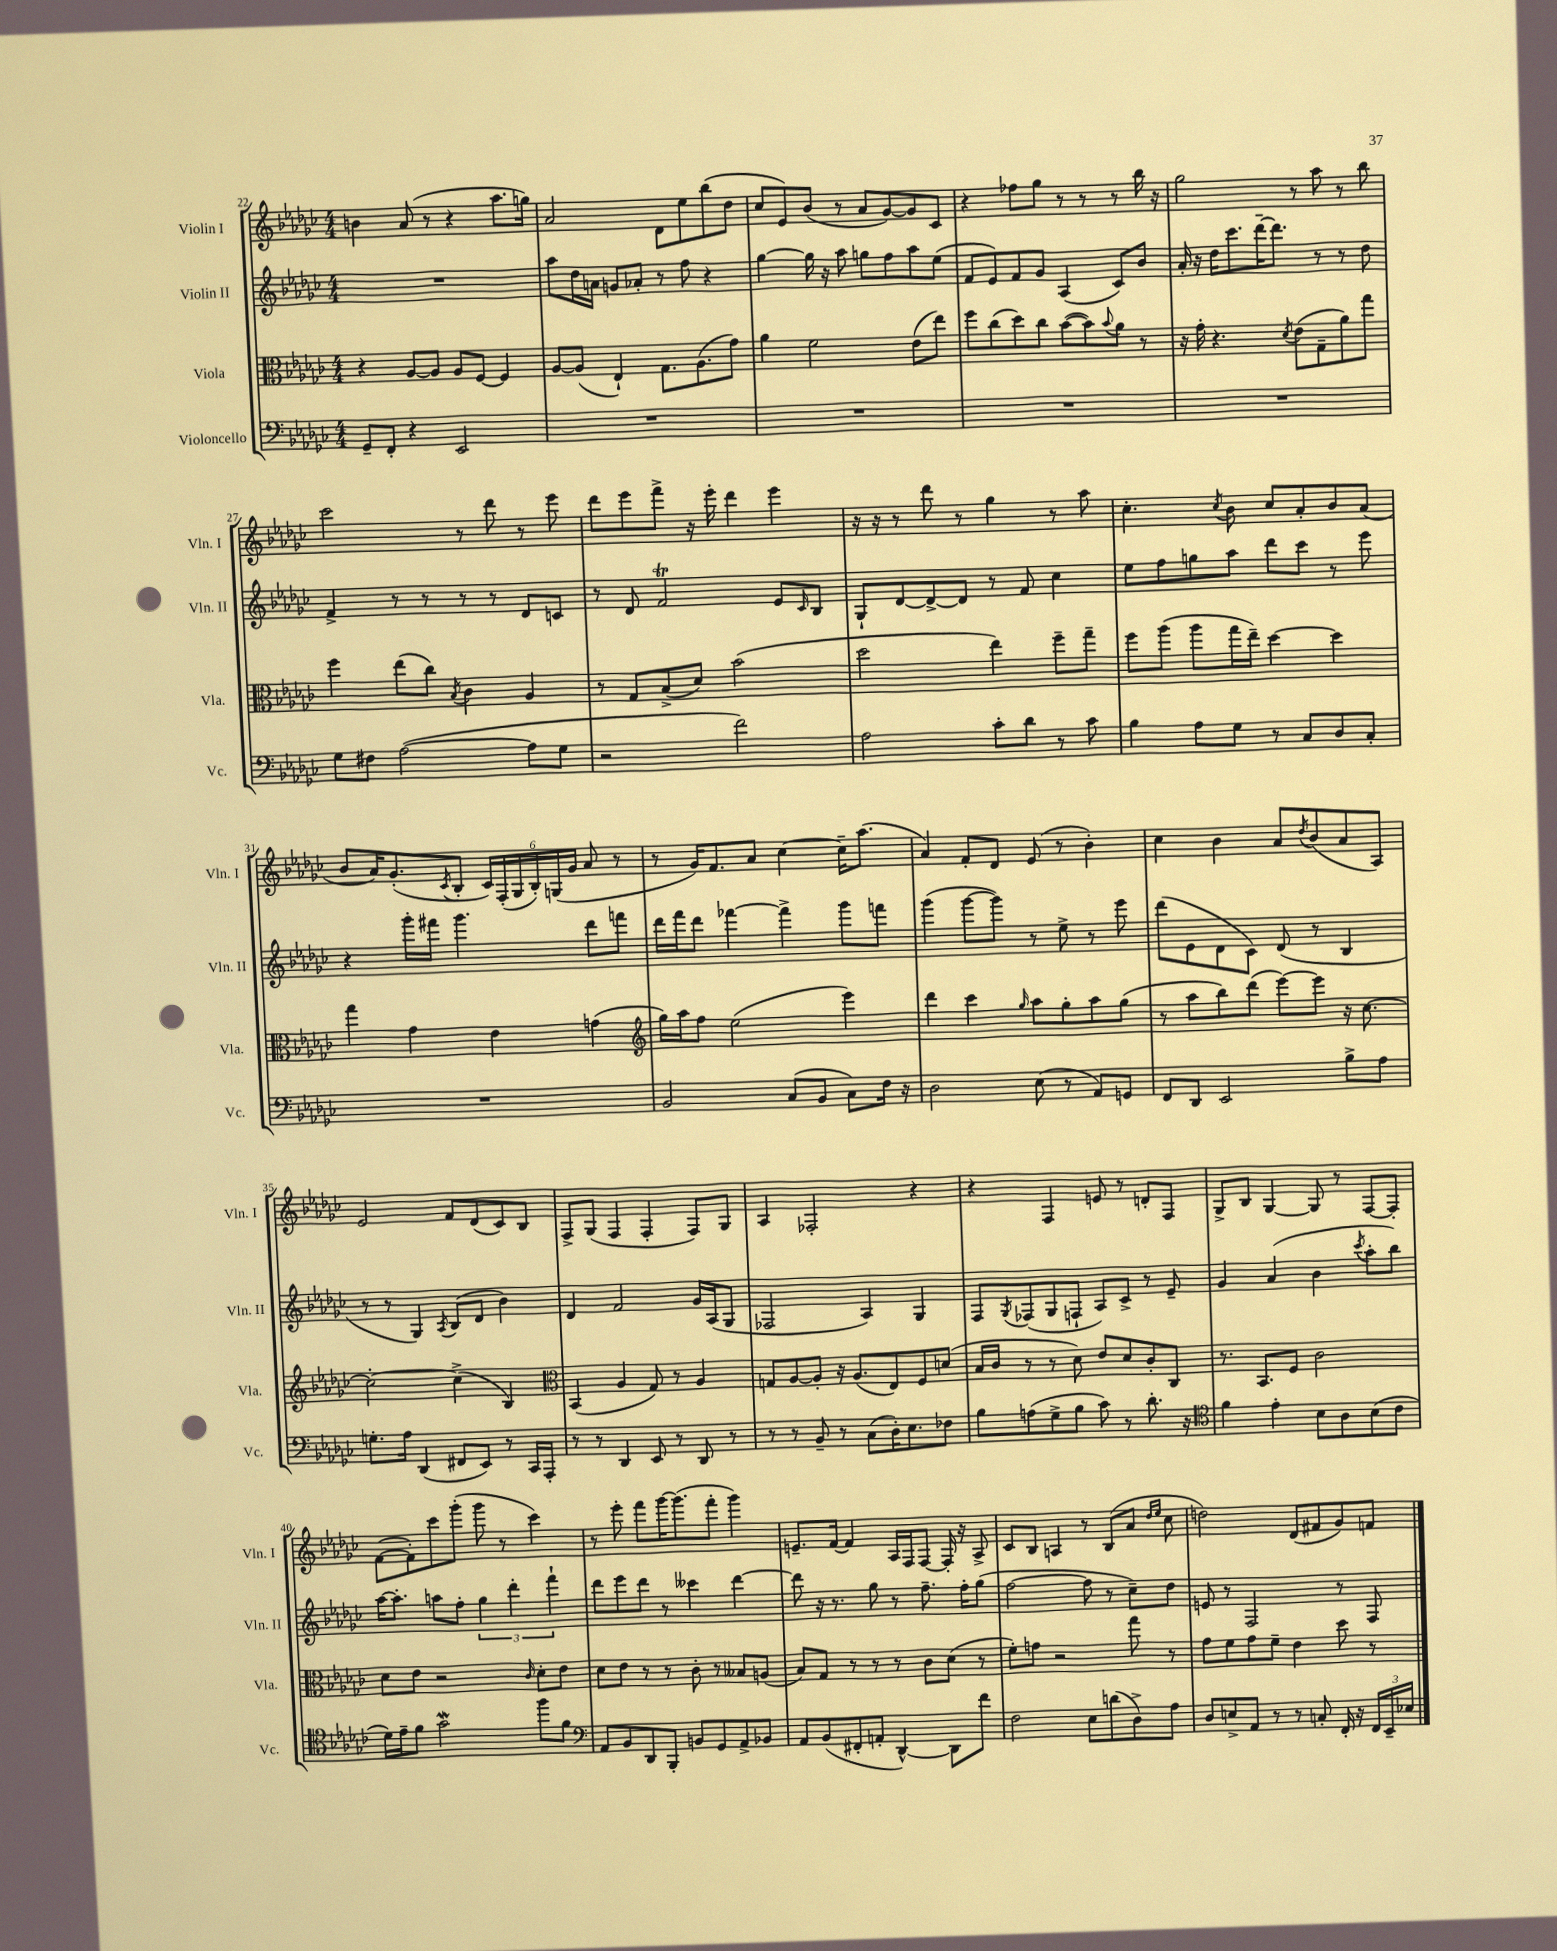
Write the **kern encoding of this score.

**kern	**kern	**kern	**kern
*staff4	*staff3	*staff2	*staff1
*clefF4	*clefC3	*clefG2	*clefG2
*k[b-e-a-d-g-c-]	*k[b-e-a-d-g-c-]	*k[b-e-a-d-g-c-]	*k[b-e-a-d-g-c-]
*M4/4	*M4/4	*M4/4	*M4/4
8GG-~/L	4r	1r	4b\
8FF'/J	.	.	.
4r	[8A-/L	.	(8a-/
.	8A-/]J	.	8r
2EE-/	8A-/L	.	4r
.	[8F/J	.	.
.	4F/]	.	8.aa-\L
.	.	.	16gg\Jk)
=	=	=	=
1r	[8A-/L	8aa-\L	2a-/
.	(8A-/]J	16dd-\L	.
.	.	16a\JJ	.
.	4E-`/)	8g/L	.
.	.	8a-'/J	.
.	8.G-\L	8r	8d-\L
.	.	8ff\	8ee-\
.	(8.A-\	.	.
.	.	4r	(8bb-\
.	8g-\J)	.	8dd-\J
=	=	=	=
1r	4a-\	[4gg-\	8cc-/L
.	.	.	8e-/)
.	2f\	16gg-\]	(8b-/J
.	.	16r	.
.	.	8aa-\	8r
.	.	8gg\L	8a-/L
.	.	8ff\	[8g-/)
.	(8e-\L	8aa-\	8g-/]
.	8ee-\J)	(8ee-\J	8c-/J
=	=	=	=
1r	8ff\L	8f/L	4r
.	(8cc-\	8e-/)	.
.	8dd-\)	8f/	8ff-\L
.	8cc-\J	8g-/J	8gg-\J
.	([8b-\L	(4A-/	8r
.	8b-\])	.	8r
.	8qqb-/	.	.
.	8a-\J	8c-/L)	8r
.	8r	8b-/J	16bb-\
.	.	.	16r
=	=	=	=
1r	16r	16a-'/	2gg-\
.	16g-'\	16r	.
.	4.r	16dd-\LK	.
.	.	8.ccc-\	.
.	.	[16ddd-~\K	.
.	.	8.ddd-\]J	.
.	8qd-/	.	.
.	(8e-\L	.	8r
.	8G-~\	8r	8aa-\
.	8a-\)	8r	8r
.	8gg-\J	8dd-\	8bb-\
=	=	=	=
8G-\L	4ff\	4f^/	2ccc-\
8F#\J	.	.	.
([2A-\	(8ee-\L	8r	.
.	8cc-\J)	8r	.
.	8qB-/	.	.
.	4c-\	8r	8r
.	.	8r	8ddd-\
8A-\]L	4A-/	8d-/L	8r
8G-\J	.	8c/J	8eee-\
=	=	=	=
2r	8r	8r	8ddd-\L
.	8G-/L	8d-/	8eee-\
.	(8B-^/	2f/	8fff^\J
.	8d-/J)	.	16r
.	.	.	16eee-'\
2f\)	(2b-\	.	4ddd-\
.	.	8e-/L	4eee-\
.	.	16qqc-/	.
.	.	8B-/J	.
=	=	=	=
2A-\	2dd-\	8G-`/L	16r
.	.	.	16r
.	.	[8d-/	8r
.	.	8d-^/_	8ddd-\
.	.	8d-/]J	8r
8c-'\L	4ee-\)	8r	4gg-\
8d-\J	.	8f/	.
8r	8ff~\L	4cc-\	8r
8c-\	8gg-~\J	.	8aa-\
=	=	=	=
4B-\	8ff\L	8ee-\L	4.cc-'\
.	(8aa-\J	8ff\	.
8A-\L	8aa-\L	8gg\	.
.	.	.	8qcc-/
8G-\J	16gg-\L	8aa-\J	8b-\
.	16ee-~\JJ)	.	.
8r	[4dd-\	8ddd-\L	8cc-/L
8C-/L	.	8ccc-\J	8a-'/
8D-/	4dd-\]	8r	8b-/
8C-'/J	.	8eee-\	(8a-/J
=	=	=	=
1r	4gg-\	4r	8b-/L
.	.	.	16a-/K)
.	.	.	(8.g-'/
.	4g-\	16ggg-'\LL	.
.	.	16fff#\JJ	.
.	.	.	8qc-/
.	.	4.ggg-\	8B-'/J
.	4e-\	.	24c-/LL)
.	.	.	(24F'/
.	.	.	24G-/
.	.	.	24B-'/)
.	.	.	(24G/
.	.	.	24g-/JJ
.	(4g\	8ddd-\L	8a-/
.	.	8fff\J	8r
=	=	=	=
*	*clefG2	*	*
2BB-/	16gg-\LL)	16ddd-\LL	8r
.	16aa-\J	16fff\J	.
.	8ff\J	8ddd-\J	16g-/LK)
.	.	.	8.f/
.	(2ee-\	[4fff-\	.
.	.	.	8a-/J
(8C-/L	.	4fff-^\]	[4cc-\
8BB-/J	.	.	.
8C-\L)	4eee-\)	8ggg-\L	16cc-~\]LK
.	.	.	(8.aa-\J
16F\Jk	.	8fff\J	.
16r	.	.	.
=	=	=	=
2D-\	4ddd-\	(4ggg-\	4a-/)
.	4ccc-\	[8ggg-\L	8f'/L
.	.	8ggg-\]J)	8d-/J
.	16qqgg-/	.	.
(8E-\	8aa-\L	8r	(8e-/
8r	8gg-'\	8ee-^\	8r
8AA-/L)	8aa-\	8r	4b-'\)
8GG/J	(8gg-\J	8eee-\	.
=	=	=	=
8FF/L	8r	(8ddd-\L	4cc-\
8DD-/J	8aa-\L	8e-\	.
2EE-/	8bb-\)	8d-\	4b-\
.	(8ddd-\J	8c-\J)	.
.	[8eee-\L)	(8d-/	8a-/L
.	.	.	8qdd-/
.	8eee-\]J	8r	(8b-/
8B-^\L	16r	4B-/	8a-/
.	[8.cc-\	.	.
8A-\J	.	.	8A-/J)
=	=	=	=
8.G'\L	2cc-'\_	8r	2e-/
.	.	8r	.
16A-\Jk	.	.	.
(4DD-/	.	4G-/)	.
.	.	8qA-/	.
8FF#/L	(4cc-^\]	(8B-/L	8f/L
8EE-/J)	.	8d-/J	(8d-/
8r	4B-/)	4b-\)	8c-/)
16CC-/LL	.	.	8B-/J
16AAA-'/JJ	.	.	.
=	=	=	=
*	*clefC3	*	*
8r	(4BB-/	4d-/	8F^/L
8r	.	.	(8G-/J
4DD-/	4A-/	2f/	4F/
8EE-/	8G-/)	.	4F'/
8r	8r	.	.
8DD-/	4A-/	16g-/LL	8F/L)
.	.	(16A-/J	.
8r	.	8G-/J	8G-/J
=	=	=	=
8r	8G/L	2F-/	4A-/
8r	[8A-/	.	.
8BB-~/	8A-'/]J	.	2F-'/
8r	16r	.	.
.	(8.A-/L	.	.
(8C-\L	.	4A-/)	.
16D-'\K)	8E-/)	.	.
8.E-\	.	.	.
.	8F/	4G-/	4r
8F-\J	(8d/J	.	.
=	=	=	=
8B-\L	16B-/LL	8F/L	4r
.	16c-/JJ	.	.
.	.	8qG-/	.
(8A\	8r	(8F-/	.
8G-^\	8r	8G-/	4F/
8B-\J	8d-\)	8F`/J	.
8c-\)	8e-/L	8A-/L)	8e/
8r	8d-/	8c-^/J	8r
8.d-'\	8c-'/	8r	8d'/L
.	8C-/J	8e-~/	8F/J
16r	.	.	.
=	=	=	=
*clefC4	*	*	*
4f\	8.r	4g-/	8G-^/L
.	.	.	8B-/J
.	8.BB-/L	.	.
4e-'\	.	(4a-/	[4G-/
.	8F/J	.	.
8B-\L	2c-\	4b-\	8G-/]
8A-\	.	.	8r
.	.	8qccc-/	.
(8B-\	.	8aa-'\L	[8F/L
8c-\J	.	8bb-\J)	8F'/]J
=	=	=	=
16d-\LL)	8d-\L	[16aa-\LK	([8f\L
16e-~\J	.	8.aa-'\]J	.
8f\J	8e-\J	.	8f'\])
2g-\	2r	8aa\L	8ccc-\
.	.	8ff'\J	(8ggg-'\J
.	.	6gg-\	8ggg-\
.	.	.	8r
.	.	6ddd-'\	.
.	16qqc-/	.	.
8ff\L	8d-'\L	.	4ccc-\)
.	.	6fff`\	.
8f\J	8e-\J	.	.
=	=	=	=
*clefF4	*	*	*
8AA-/L	8d-\L	8ddd-\L	8r
8BB-/	8e-\J	8eee-\	8eee-'\
8DD-/	8r	8ddd-\J	8fff\L
8BBB-'/J	8r	8r	[16ggg-\K
.	.	.	(8.ggg-\]
8BB/L	8c-'\	4ccc--\	.
8GG-/	8r	.	8fff'\J
8AA-^/	8B--/L	[4ddd-\	4ggg-\)
8BB-/J	(8A/J	.	.
=	=	=	=
8AA-/L	8B-/L)	8ddd-\]	8.e~/L
(8BB-/	8G-/J	16r	.
.	.	8.r	[16f/Jk
8FF#'/	8r	.	4f/]
8AA'/J	8r	8gg-\	.
[4DD-^^/)	8r	8r	16A-/LL
.	.	.	16F/J
.	8c-\L	8.ff~\	[8F/J
8DD-\]L	(8d-\J	.	16F'/]
.	.	16ff'\LK	16r
8f\J	8r	(8gg-\J	8A-^/
=	=	=	=
2F\	8f'\L)	[2ff\	8c-/L
.	8g\J	.	8B-/J
.	2r	.	4A/
8E-\L	.	8ff\]	8r
(8d\	.	8r	(8B-/L
8D-^\)	8gg-\	8cc-~\L)	8a-/J
.	.	.	16qqdd-/LL
.	.	.	16qqee-/JJ
8A-\J	8r	8dd-\J	8cc-\
=	=	=	=
8D-/L	8g-\L	8e/	2dd\)
8E^/	8f\	8r	.
8AA-/J	8g-\	2F/	.
8r	8f~\J	.	.
8r	4e-\	.	(8d-/L
8C'/	.	.	8f#/
16FF'/	8dd-\	8r	8g-/)
16r	.	.	.
24FF/LL	8r	8F/	8f/J
24EE-~/	.	.	.
24E-/JJ	.	.	.
==	==	==	==
*-	*-	*-	*-
